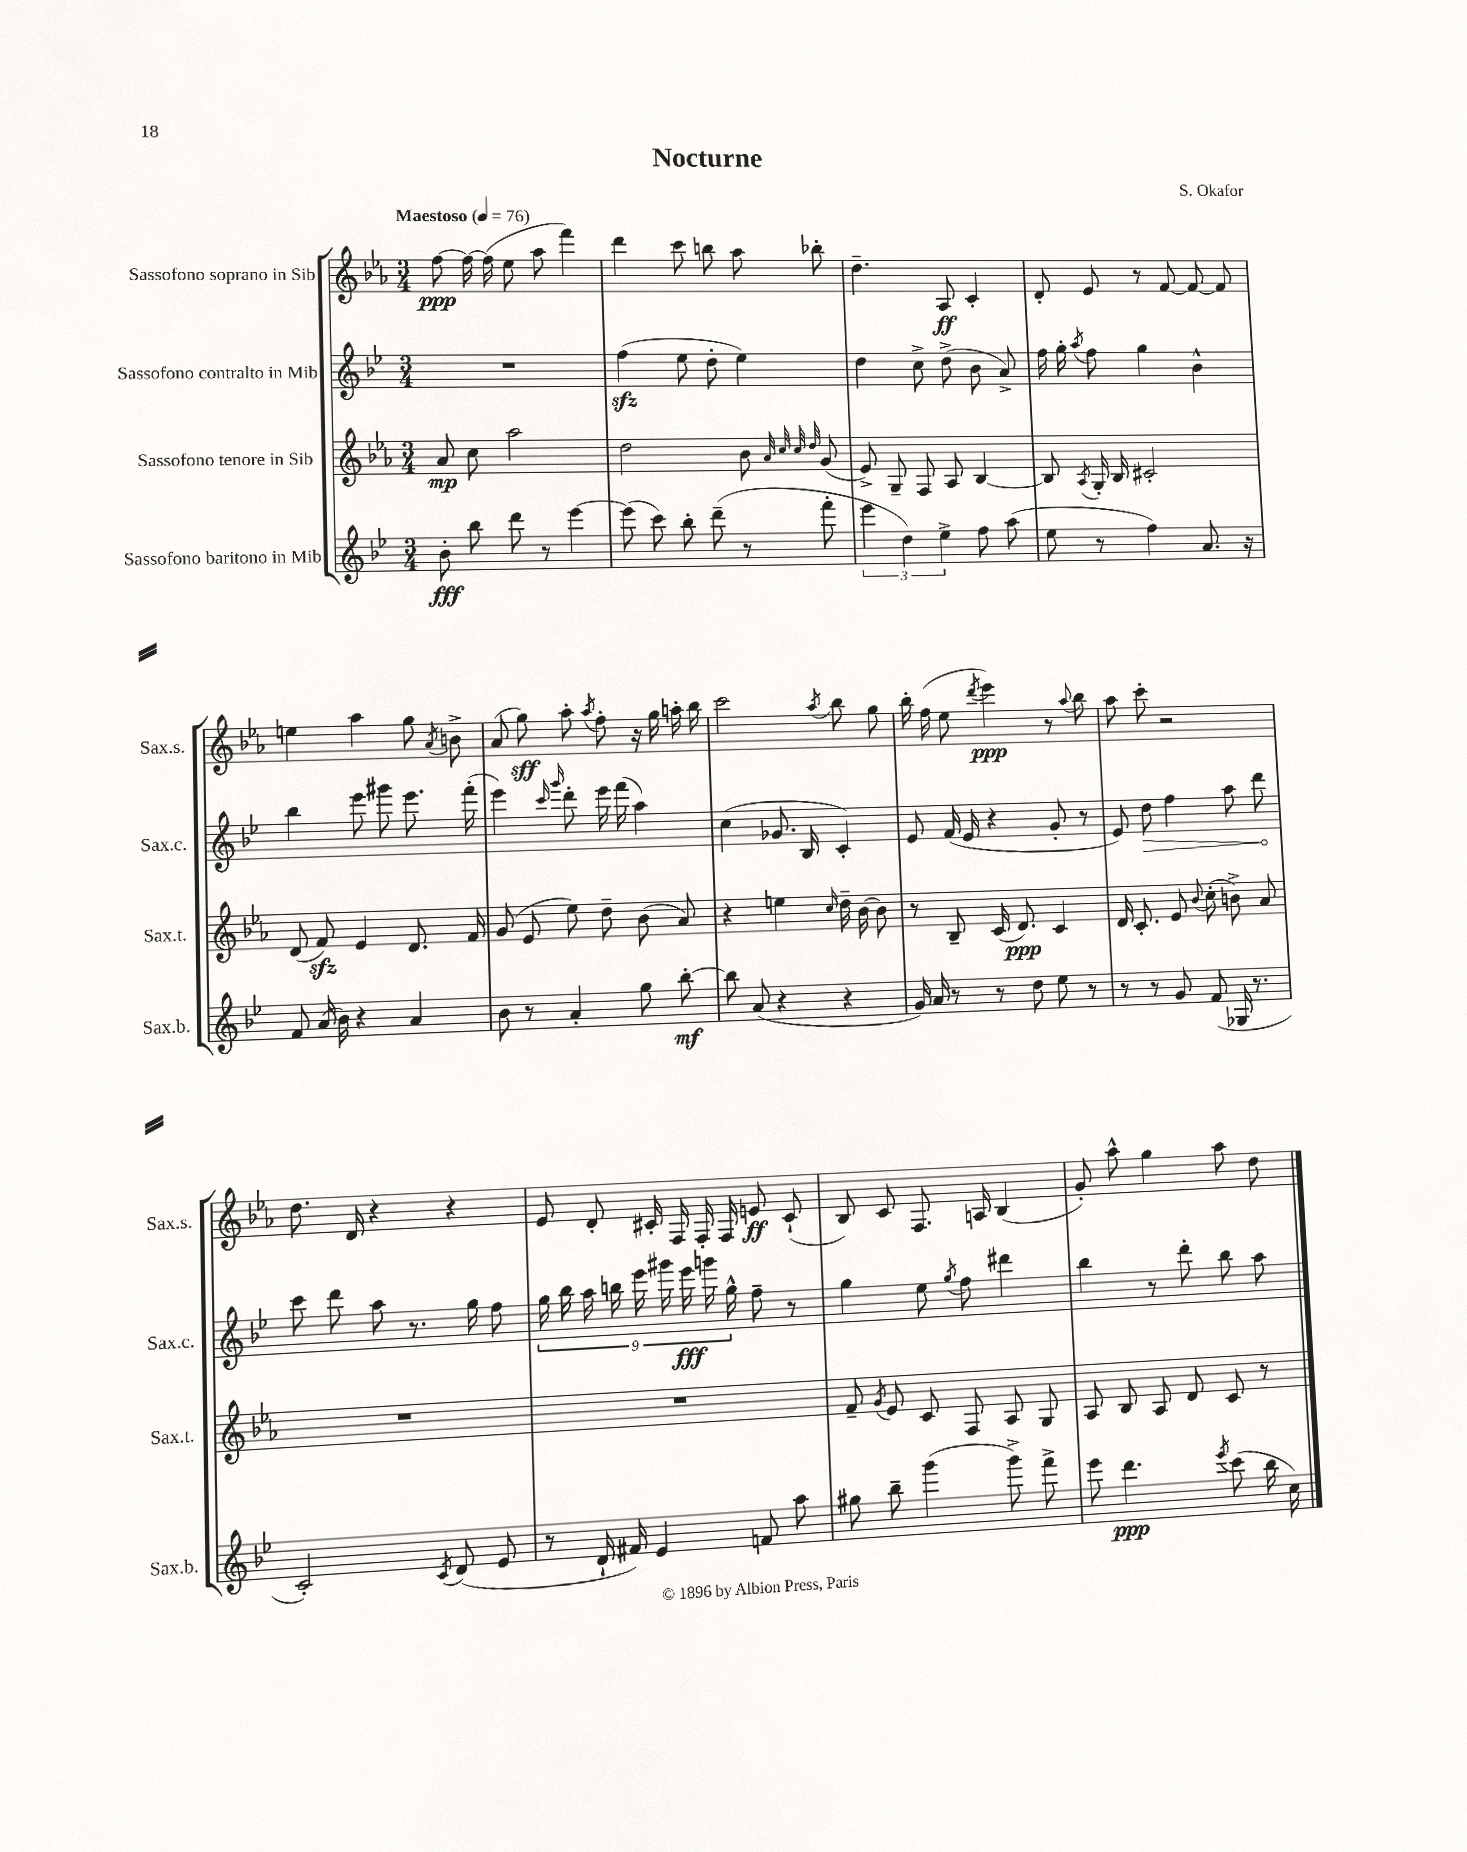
\header { title = "Nocturne" composer = "S. Okafor" }
<<
\new StaffGroup <<
\new Staff = "s0" \with { instrumentName = "Sassofono soprano in Sib" shortInstrumentName = "Sax.s." } {
    \clef treble \key ees \major \numericTimeSignature \time 3/4 \tempo "Maestoso" 4 = 76
    \autoBeamOff f''8~\ppp f''16~ f''16( ees''8 aes''8 f'''4) |
    d'''4 c'''8 b''8 aes''8 bes''8-. |
    d''4.-- aes8\ff c'4-. |
    d'8-. ees'8 r8 f'8~ f'8~ f'8 |
    e''4 aes''4 g''8 \acciaccatura { aes'8 } b'8-> |
    aes'8( g''8\sff) aes''8-. \acciaccatura { aes''8 } f''8-. r16 g''16 a''16-. bes''16 |
    c'''2 \acciaccatura { aes''8 } bes''8 g''8 |
    bes''16-. f''16( ees''8 \acciaccatura { d'''8 } ees'''4\ppp) r8 \appoggiatura { aes''8 } bes''8 |
    aes''8 c'''8-. r2 |
    d''8. d'16 r4 r4 |
    ees'8 d'8-. cis'16-. f16 f16-. f16 e'8\ff cis'8-!( |
    bes8) c'8 f8. a16 bes4( |
    g'8-.) aes''8-^ g''4 aes''8 d''8 \bar "|." |
}
\new Staff = "s1" \with { instrumentName = "Sassofono contralto in Mib" shortInstrumentName = "Sax.c." } {
    \clef treble \key bes \major \numericTimeSignature \time 3/4
    \autoBeamOff R2. |
    f''4\sfz( ees''8 d''8-. ees''4) |
    d''4 c''8-> d''8->( bes'8 a'8->) |
    f''16 g''16-. \acciaccatura { a''8 } f''8 g''4 bes'4-^ |
    bes''4 ees'''8 gis'''8 ees'''8. f'''16-.( |
    ees'''4) \grace { c'''16 g'''16 } d'''8-. ees'''16 f'''16( a''4) |
    c''4( ges'8. bes16 c'4-.) |
    ees'8 f'16( ees'16 r4 g'8-. r8 |
    ees'8) \once \override Hairpin.circled-tip = ##t d''8\> f''4 a''8 d'''8\! |
    c'''8 d'''8 a''8 r8. g''16 f''8 |
    \tuplet 9/8 { g''16 bes''16 a''16 b''16 ees'''16 gis'''16 ees'''16\fff g'''16 g''16-^ } f''8-- r8 |
    g''4 ees''8 \acciaccatura { g''8 } f''8 dis'''4 |
    bes''4 r8 d'''8-. bes''8 a''8 \bar "|." |
}
\new Staff = "s2" \with { instrumentName = "Sassofono tenore in Sib" shortInstrumentName = "Sax.t." } {
    \clef treble \key ees \major \numericTimeSignature \time 3/4
    \autoBeamOff aes'8\mp c''8 aes''2 |
    d''2 bes'8 \grace { aes'32 c''32 c''32 d''32 } g'8( |
    ees'8->) g8-- f8 aes8 bes4~ |
    bes8 \acciaccatura { aes8 } g16-. bes16 cis'2-. |
    d'8( f'8\sfz) ees'4 d'8. f'16 |
    g'8( ees'8 ees''8) d''8-- bes'8( aes'8) |
    r4 e''4 \grace { c''16 } d''16-- bes'16~ bes'8 |
    r8 bes8-- c'16( d'8.\ppp) c'4 |
    d'16 c'8.-. ees'8 \appoggiatura { bes'8 } c''8-.( b'8->) aes'8 |
    R2. |
    R2. |
    f'8-- \acciaccatura { g'8 } ees'8 c'8 f8 aes8 g8 |
    aes8 bes8 aes8 d'8 c'8 r8 \bar "|." |
}
\new Staff = "s3" \with { instrumentName = "Sassofono baritono in Mib" shortInstrumentName = "Sax.b." } {
    \clef treble \key bes \major \numericTimeSignature \time 3/4
    \autoBeamOff bes'8-.\fff bes''8 d'''8 r8 ees'''4~ |
    ees'''8( c'''8) bes''8-. d'''8--( r8 f'''8-. |
    \tuplet 3/2 { ees'''4 d''4) ees''4-> } f''8 a''8( |
    ees''8 r8 f''4) a'8. r16 |
    f'8 a'16( bes'16) r4 a'4 |
    bes'8 r8 a'4-. g''8 bes''8~-.\mf |
    bes''8 a'8( r4 r4 |
    g'16) a'16 r8 r8 d''8 ees''8 r8 |
    r8 r8 g'8 f'8( ges16 r8. |
    c'2-.) \acciaccatura { c'8 } d'8( ees'8 |
    r8 d'16-! fis'16) ees'4 f'8 a''8 |
    gis''8 bes''8-- g'''4( g'''8->) f'''8-> |
    ees'''8 d'''4.\ppp \acciaccatura { ees'''8 } c'''8( bes''16 c''16) \bar "|." |
}
>>
>>
\layout { \context { \Score \remove "Bar_number_engraver" } }
